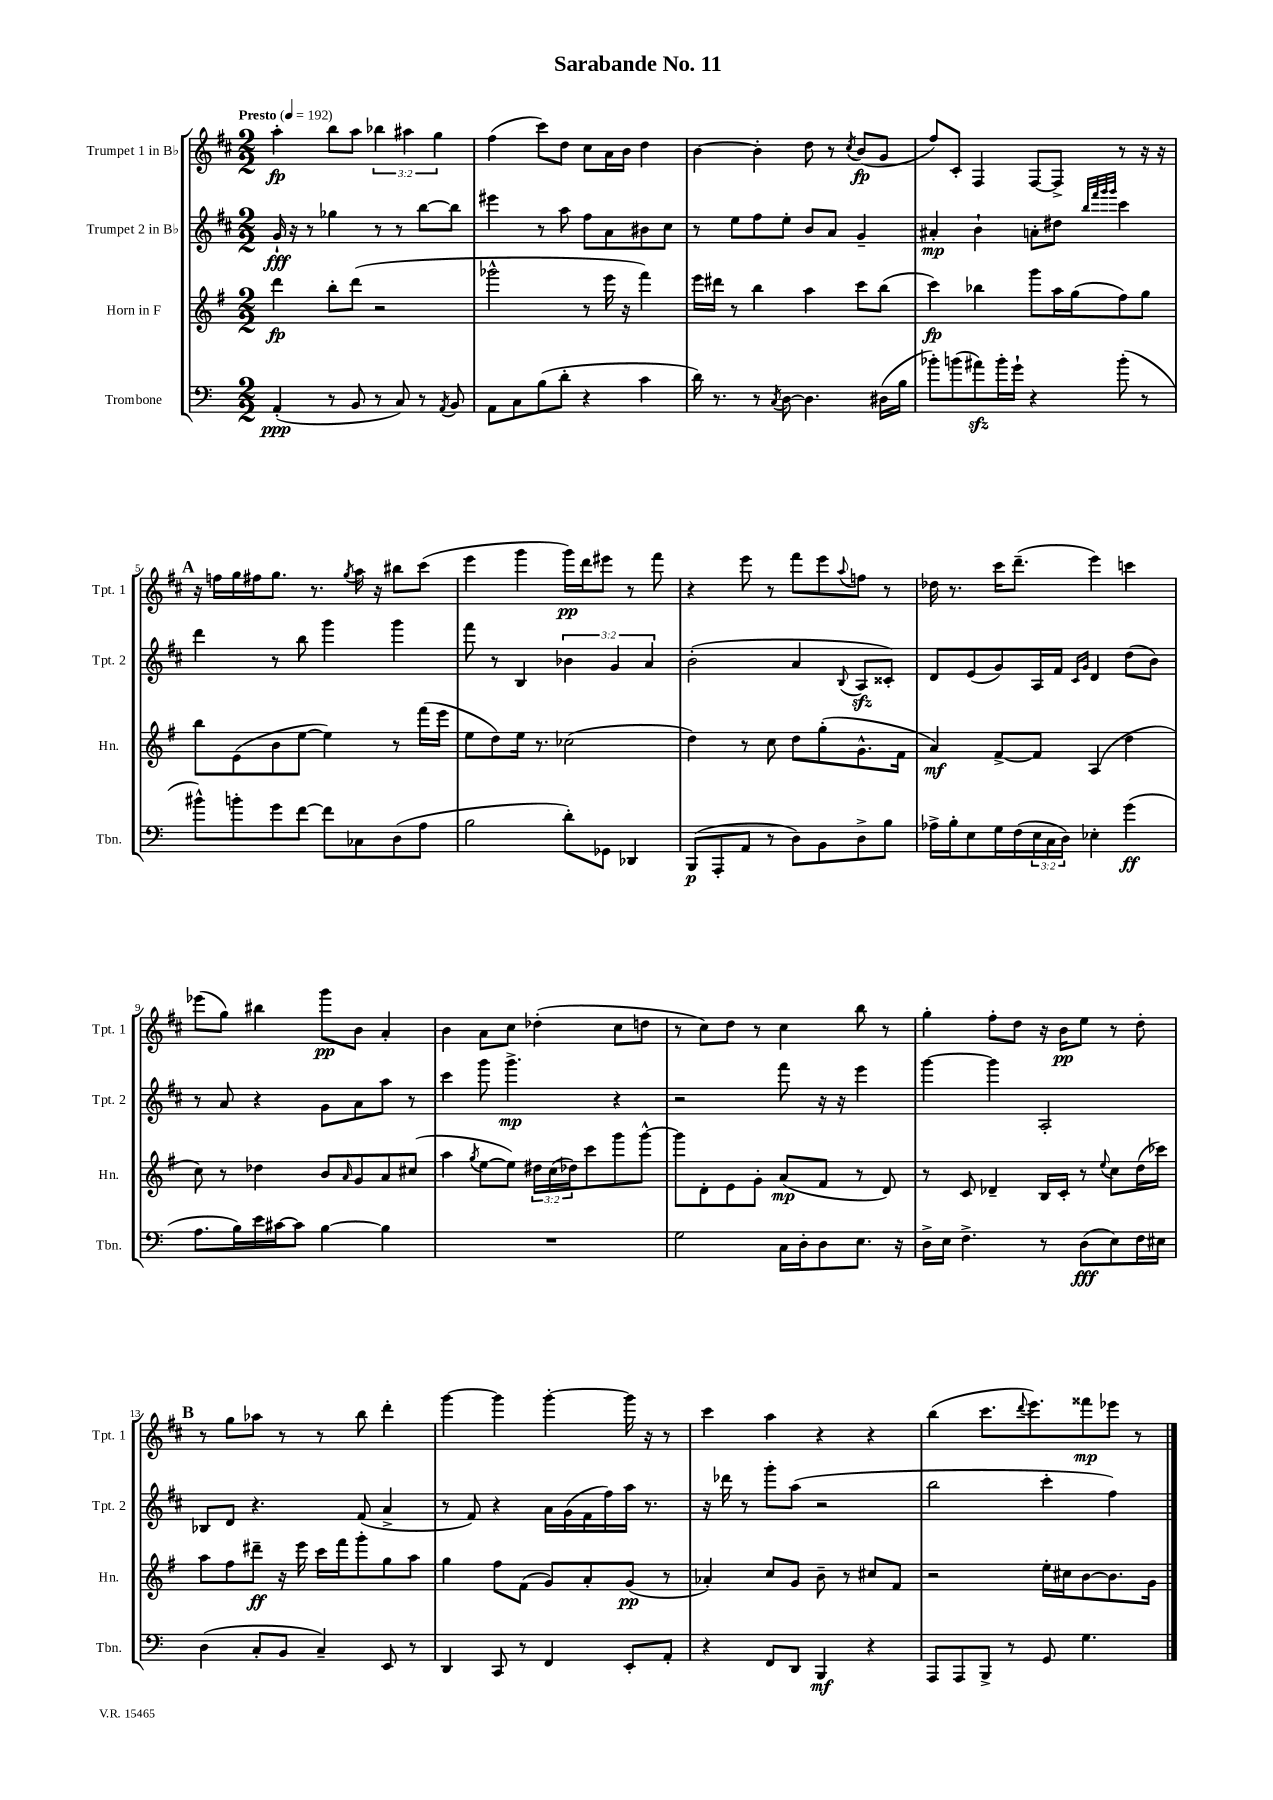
\header { title = "Sarabande No. 11" }
<<
\new StaffGroup <<
\new Staff = "s0" \with { instrumentName = "Trumpet 1 in Bb" shortInstrumentName = "Tpt. 1" } {
    \clef treble \key d \major \numericTimeSignature \time 2/2 \override Staff.TupletNumber.text = #tuplet-number::calc-fraction-text \tempo "Presto" 4 = 192
    a''4-.\fp b''8 a''8 \tuplet 3/2 { bes''4 ais''4 g''4 } |
    fis''4( cis'''8) d''8 cis''8 a'16 b'16 d''4 |
    b'4~ b'4-. d''8 r8 \acciaccatura { cis''8 } b'8\fp( g'8 |
    fis''8) cis'8-. fis4 fis8~ fis8-> r8 r16 r16 |
    \mark \markup { \bold "A" } r16 f''16 g''16 fis''16 g''8. r8. \acciaccatura { g''8 } a''16 r16 bis''8 cis'''8( |
    e'''4 g'''4 g'''16\pp) d'''16 eis'''8 r8 fis'''8 |
    r4 e'''8 r8 fis'''8 e'''8 \appoggiatura { a''8 } f''8 r8 |
    des''16 r8. cis'''16 d'''8.--( e'''4) c'''4 |
    ees'''8( g''8) bis''4 g'''8\pp b'8 a'4-. |
    b'4 a'8 cis''8 des''4-.( cis''8 d''8 |
    r8 cis''8) d''8 r8 cis''4 b''8 r8 |
    g''4-. fis''8-. d''8 r16 b'16\pp e''8 r8 d''8-. |
    \mark \markup { \bold "B" } r8 g''8 aes''8 r8 r8 b''8 d'''4-. |
    g'''4~ g'''4 g'''4~-. g'''16 r16 r8 |
    cis'''4 a''4 r4 r4 |
    b''4( cis'''8. \appoggiatura { d'''8 } e'''8.) fisis'''8\mp ees'''8 r8 \bar "|." |
}
\new Staff = "s1" \with { instrumentName = "Trumpet 2 in Bb" shortInstrumentName = "Tpt. 2" } {
    \clef treble \key d \major \numericTimeSignature \time 2/2 \override Staff.TupletNumber.text = #tuplet-number::calc-fraction-text
    g'16-!\fff r16 r8 ges''4 r8 r8 b''8~ b''8 |
    eis'''4 r8 a''8 fis''8 a'8 bis'8 cis''8 |
    r8 e''8 fis''8 e''8-. b'8 a'8 g'4-- |
    ais'4-.\mp b'4-! a'8-. dis''8 \grace { b''32 fis'''32 g'''32 g'''32 } cis'''4 |
    \mark \markup { \bold "A" } d'''4 r8 b''8 g'''4 g'''4 |
    fis'''8 r8 b4 \tuplet 3/2 { bes'4 g'4 a'4 } |
    b'2-.( a'4 \appoggiatura { b8 } a8\sfz cisis'8-.) |
    d'8 e'8( g'8) a16 fis'16 \grace { cis'16 g'16 } d'4 d''8( b'8) |
    r8 a'8 r4 g'8 a'8 a''8 r8 |
    cis'''4 g'''8 g'''4.->\mp r4 |
    r2 fis'''8 r16 r16 e'''4 |
    g'''4~ g'''4 a2-. |
    \mark \markup { \bold "B" } bes8 d'8 r4. fis'8( a'4-> |
    r8 fis'8) r4 a'16 g'16( fis'16 fis''16) a''16 r8. |
    r16 des'''16 r8 g'''8-. a''8( r2 |
    b''2 cis'''4-. fis''4) \bar "|." |
}
\new Staff = "s2" \with { instrumentName = "Horn in F" shortInstrumentName = "Hn." } {
    \clef treble \key g \major \numericTimeSignature \time 2/2 \override Staff.TupletNumber.text = #tuplet-number::calc-fraction-text
    d'''4\fp b''8-. d'''8( r2 |
    ges'''2-^ r8 e'''16 r16 fis'''4) |
    e'''16 dis'''16 r8 b''4 a''4 c'''8 b''8( |
    c'''4\fp) bes''4 g'''8 a''16 g''16( fis''8) g''8 |
    \mark \markup { \bold "A" } b''8 e'8( b'8 e''8~ e''4) r8 fis'''16( e'''16 |
    e''8 d''8) e''16 r8. ces''2( |
    d''4) r8 c''8 d''8 g''8-.( g'8.-^ fis'16 |
    a'4\mf) fis'8~-> fis'8 a4( d''4 |
    c''8) r8 des''4 b'8 \grace { a'16 } g'8 a'8 cis''8( |
    a''4 \acciaccatura { g''8 } e''8~ e''8) \tuplet 3/2 { dis''16 c''16( des''16) } c'''8 g'''8 g'''8~-^ |
    g'''8 d'8-. e'8 g'8-. a'8\mp( fis'8 r8 d'8) |
    r8 c'8 des'4-- b16 c'16-. r8 \appoggiatura { e''8 } c''8 d''16( ces'''16) |
    \mark \markup { \bold "B" } a''8 fis''8 dis'''8--\ff r16 e'''16 c'''16 fis'''16 g'''8-. g''8 a''8 |
    g''4 fis''8 fis'8( g'8) a'8-. g'8\pp( r8 |
    aes'4-.) c''8 g'8 b'8-- r8 cis''8 fis'8 |
    r2 e''16-. cis''16 b'8~ b'8. g'16 \bar "|." |
}
\new Staff = "s3" \with { instrumentName = "Trombone" shortInstrumentName = "Tbn." } {
    \clef bass \key c \major \numericTimeSignature \time 2/2 \override Staff.TupletNumber.text = #tuplet-number::calc-fraction-text
    a,4-.\ppp( r8 b,8 r8 c8) r8 \acciaccatura { a,8 } b,8 |
    a,8 c8 b8( d'8-. r4 c'4 |
    d'16) r8. r8 \acciaccatura { c8 } d8~ d4. dis16( b16 |
    bes'8-.) b'8( ais'8\sfz) b'16-. g'16-! r4 b'8-.( r8 |
    \mark \markup { \bold "A" } bis'8-^) b'8-. g'8 f'8~ f'8 ces8 d8( a8 |
    b2 d'8-.) ges,8 des,4 |
    b,,8\p( a,,8-. a,8 r8 d8) b,8 d8-> b8 |
    aes16-> b16-. e8 g16 f16( \tuplet 3/2 { e16 c16 d16) } ees4-. g'4\ff( |
    a8. b16) e'16 cis'16~ cis'8 b4~ b4 |
    R1 |
    g2 c16 d16-. d8 e8. r16 |
    d16-> e16 f4.-> r8 d8\fff( e8) f16 eis16 |
    \mark \markup { \bold "B" } d4( c8-. b,8 c4--) e,8 r8 |
    d,4 c,8 r8 f,4 e,8-. a,8-. |
    r4 f,8 d,8 b,,4\mf r4 |
    a,,8 a,,8 b,,8-> r8 g,8 g4. \bar "|." |
}
>>
>>
